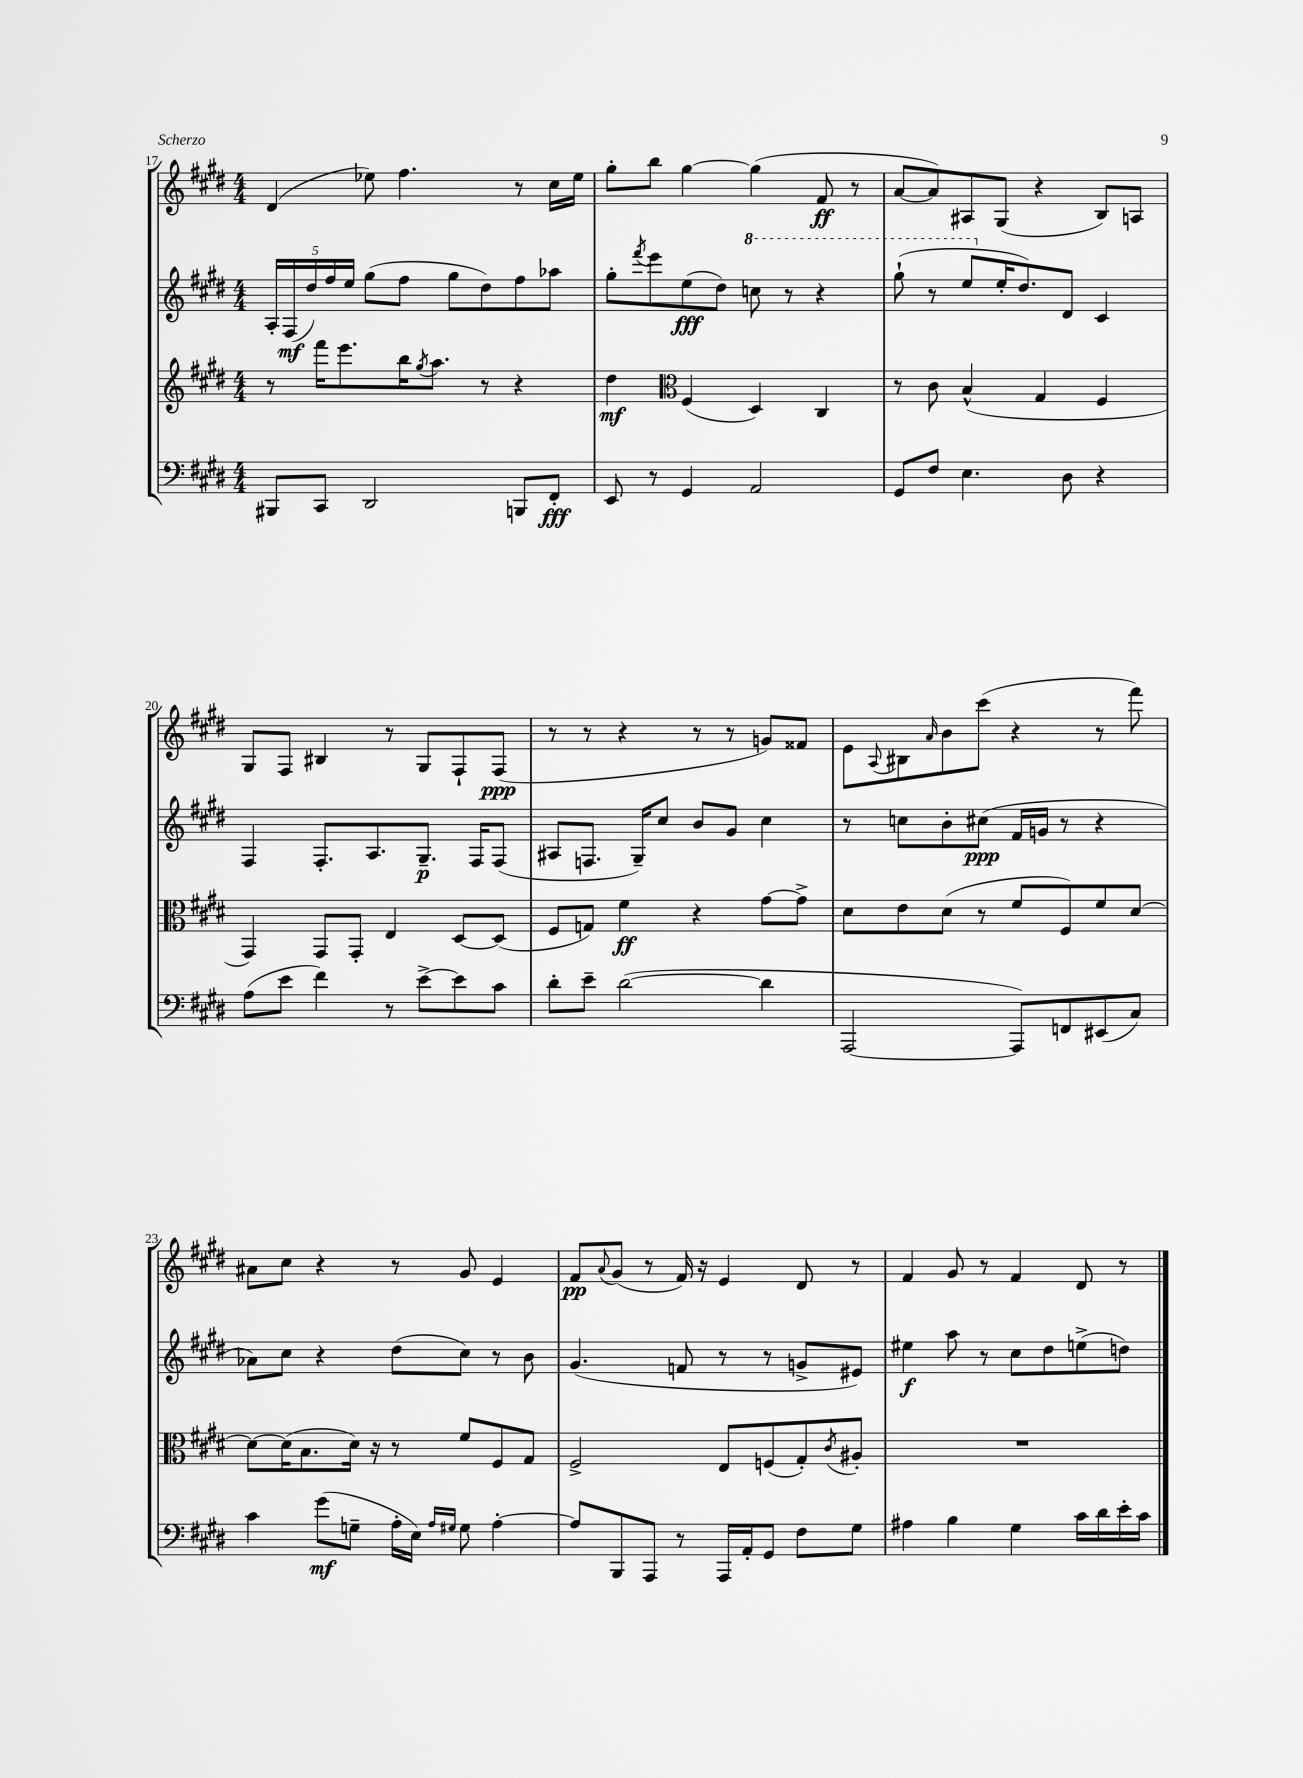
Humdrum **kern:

**kern	**kern	**kern	**kern
*staff4	*staff3	*staff2	*staff1
*clefF4	*clefG2	*clefG2	*clefG2
*k[f#c#g#d#]	*k[f#c#g#d#]	*k[f#c#g#d#]	*k[f#c#g#d#]
*M4/4	*M4/4	*M4/4	*M4/4
8BBB#	8r	20A'	(4d#
.	.	(20F#	.
.	.	20dd#)	.
8CC#	16fff#	.	.
.	.	20ff#	.
.	8.eee	.	.
.	.	20ee	.
2DD#	.	(8gg#	8ee-)
.	16bb	8ff#	4.ff#
.	8qgg#	.	.
.	8.aa	.	.
.	.	8gg#	.
.	8r	8dd#)	.
8BBB	4r	8ff#	8r
8FF#'	.	8aa-	16cc#
.	.	.	16ee-
=	=	=	=
8EE	4dd#	8gg#'	8gg#'
.	.	8qfff#	.
8r	.	8eee	8bb
*	*clefC3	*	*
4GG#	(4F#	(8ee	[4gg#
.	.	8dd#)	.
2AA	4D#)	8ccc	(4gg#]
.	.	8r	.
.	4C#	4r	8f#
.	.	.	8r
=	=	=	=
8GG#	8r	(8ggg#`	[8a
8F#	8c#	8r	8a])
4.E	(4B^^	8eee	8A#
.	.	16ee'	(8G#
.	.	8.dd#)	.
.	4G#	.	4r
8D#	.	8d#	.
4r	4F#	4c#	8B)
.	.	.	8A
=	=	=	=
(8A	4GG#)	4F#	8G#
8e	.	.	8F#
4f#)	8GG#	8.F#'	4B#
.	8GG#'	.	.
.	.	8.A	.
8r	4E	.	8r
[8e^	.	8.G#~	8G#
8e]	[8D#	.	8F#`
.	.	16F#	.
8c#	(8D#]	(8F#	(8F#
=	=	=	=
8d#'	8F#	8A#	8r
8e~	8G)	8.F	8r
([2d#	4f#	.	4r
.	.	16G#~)	.
.	.	8cc#	.
.	4r	8b	8r
.	.	8g#	8r
4d#]	[8g#	4cc#	8g)
.	8g#^]	.	8f##
=	=	=	=
[2AAA	8d#	8r	8e
.	.	.	8qqA
.	8e	8cc	8B#
.	.	.	16qqa
.	(8d#	8b'	8b
.	8r	(8cc#	(8ccc#
8AAA])	8f#	16f#	4r
.	.	16g	.
8FF	8F#)	8r	.
(8EE#	8f#	4r	8r
8C#)	[8d#	.	8fff#)
=	=	=	=
4c#	8d#_	8a-)	8a#
.	(16d#]	8cc#	8cc#
.	8.B	.	.
(8g#	.	4r	4r
8G~	16d#)	.	.
.	16r	.	.
16A'	8r	(8dd#	8r
16E)	.	.	.
16qqA	.	.	.
16qqG#	.	.	.
8G#	8f#	8cc#)	8g#
[4A'	8F#	8r	4e
.	8G#	8b	.
=	=	=	=
8A]	2F#^	(4.g#	8f#
.	.	.	8qqa
8BBB	.	.	(8g#
8AAA	.	.	8r
8r	.	8f	16f#)
.	.	.	16r
16AAA	8E	8r	4e
16AA'	.	.	.
8GG#	(8F	8r	.
8F#	8G#')	8g^	8d#
.	8qc#	.	.
8G#	8A#'	8e#)	8r
=	=	=	=
4A#	1r	4ee#	4f#
4B	.	8aa	8g#
.	.	8r	8r
4G#	.	8cc#	4f#
.	.	8dd#	.
16c#	.	(8ee^	8d#
16d#	.	.	.
16e'	.	8dd)	8r
16c#	.	.	.
==	==	==	==
*-	*-	*-	*-
